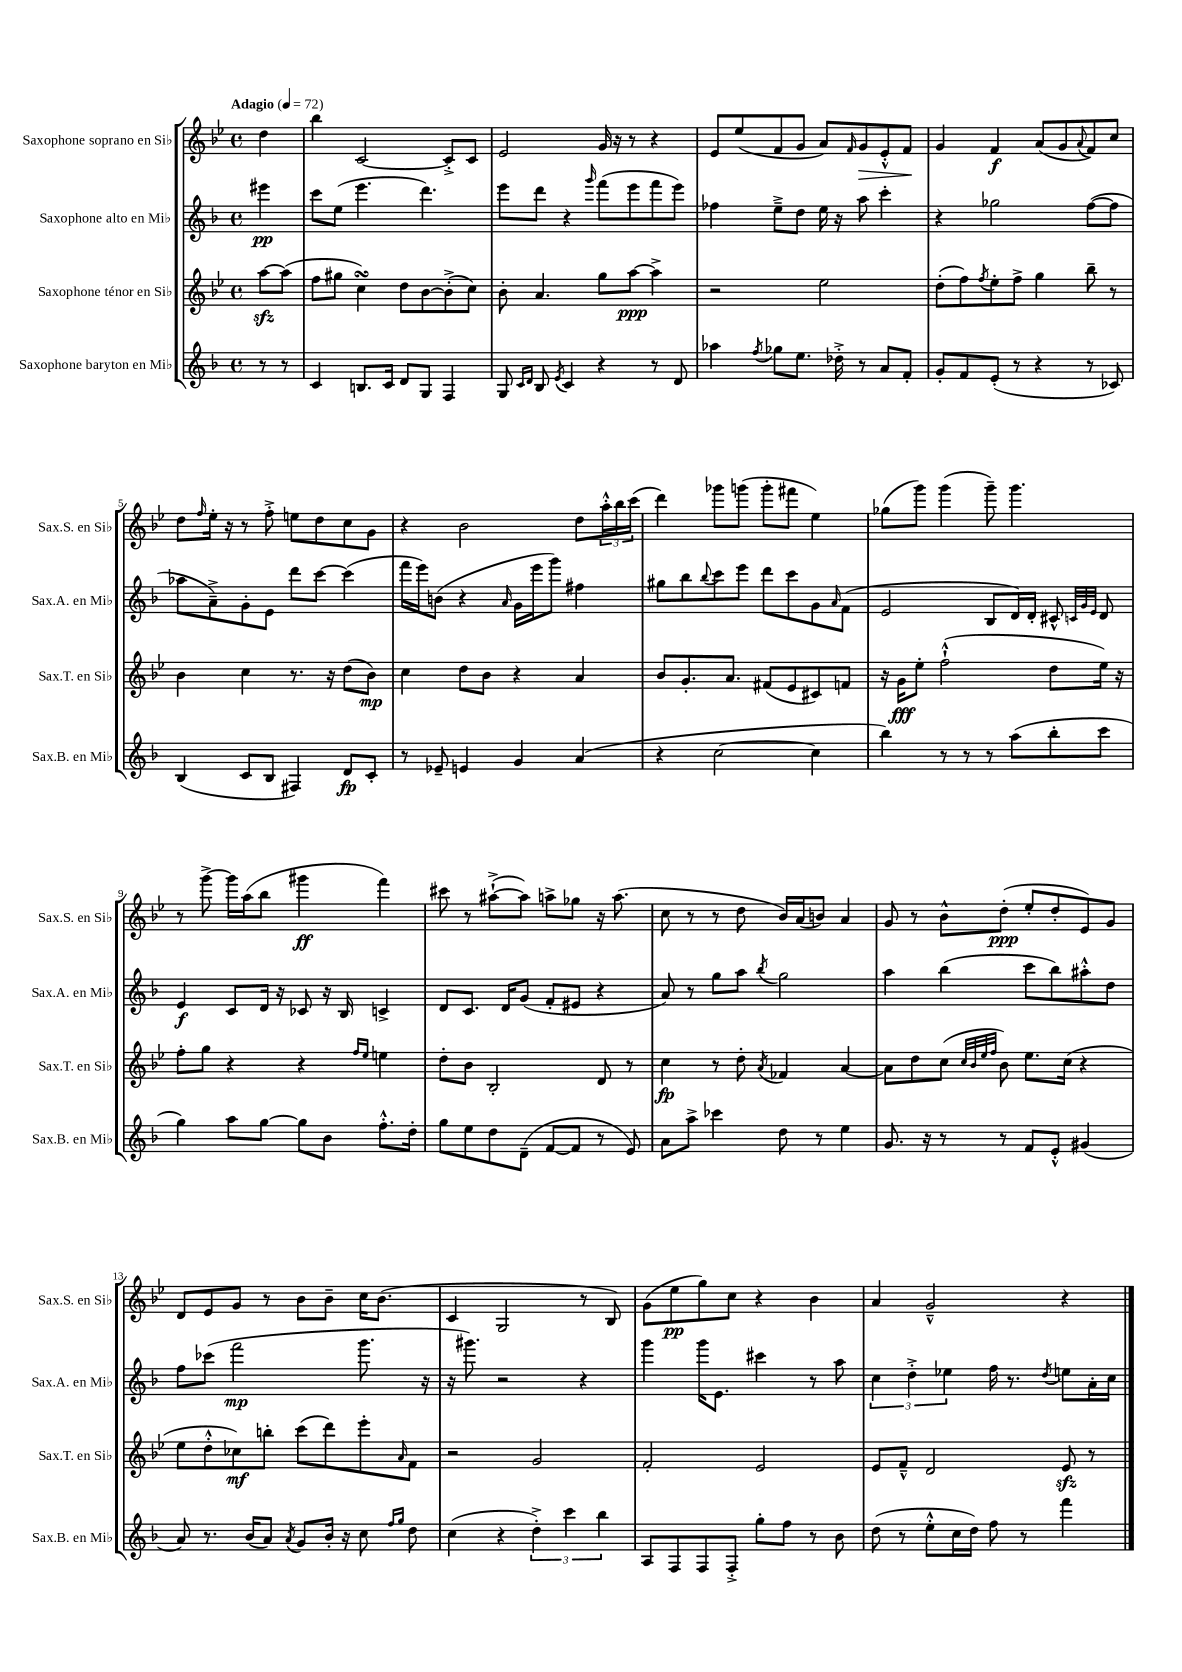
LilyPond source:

<<
\new StaffGroup <<
\new Staff = "s0" \with { instrumentName = "Saxophone soprano en Sib" shortInstrumentName = "Sax.S. en Sib" } {
    \clef treble \key bes \major \defaultTimeSignature \time 4/4 \partial 4 \tempo "Adagio" 4 = 72
    d''4 |
    bes''4 c'2~ c'8-.-> c'8 |
    ees'2 g'16 r16 r8 r4 |
    ees'8 ees''8( f'8 g'8 a'8) \grace { f'16 } g'8\> ees'8-.-^ f'8\! |
    g'4 f'4\f a'8( g'8 \appoggiatura { a'8 } f'8) c''8 |
    d''8 \grace { f''16 } ees''16-. r16 r8 f''8-.-> e''8 d''8 c''8 g'8 |
    r4 bes'2 d''8 \tuplet 3/2 { a''16-.-^ bes''16 c'''16( } |
    d'''4) ges'''8 g'''8( g'''8-. fis'''8 ees''4) |
    ges''8( g'''8) g'''4( g'''8--) g'''4. |
    r8 g'''8~-> g'''16 a''16( bes''8 gis'''4\ff f'''4) |
    cis'''8 r8 ais''8~-!->( ais''8) a''8-> ges''8 r16 a''8.( |
    c''8 r8 r8 d''8 bes'16) a'16( b'8) a'4 |
    g'8 r8 bes'8-^ d''8-.\ppp( ees''8-. d''8-. ees'8) g'8 |
    d'8 ees'8 g'8 r8 bes'8 bes'8-- c''16 bes'8.( |
    c'4 g2 r8 bes8) |
    g'8( ees''8\pp g''8) c''8 r4 bes'4 |
    a'4 g'2---^ r4 \bar "|." |
}
\new Staff = "s1" \with { instrumentName = "Saxophone alto en Mib" shortInstrumentName = "Sax.A. en Mib" } {
    \clef treble \key f \major \defaultTimeSignature \time 4/4 \partial 4
    eis'''4\pp |
    c'''8 e''8( e'''4. d'''4.) |
    e'''8 d'''8 r4 \grace { g'''16 } f'''8( e'''8 f'''8 e'''8) |
    fes''4 e''8---> d''8 e''16 r16 a''8 c'''4-. |
    r4 ges''2 f''8~( f''8 |
    aes''8 a'8--->) g'8-. e'8 d'''8 c'''8~ c'''4( |
    f'''16 e'''16) b'8( r4 \grace { a'16 } g'16 e'''16 g'''8) fis''4 |
    gis''8 bes''8 \appoggiatura { bes''8 } c'''8 e'''8 d'''8 c'''8 g'8 \grace { a'16 } f'8( |
    e'2 bes8 d'16) d'16-. cis'8-^ \grace { c'32 g'32 e'32 } d'8 |
    e'4\f c'8 d'16 r16 ces'8 r16 bes16 c'4-> |
    d'8 c'8. d'16 g'8( f'8-. eis'8 r4 |
    a'8) r8 g''8 a''8 \acciaccatura { bes''8 } g''2 |
    a''4 bes''4( c'''8 bes''8) ais''8-.-^ d''8 |
    f''8 ces'''8( f'''2\mp g'''8. r16 |
    r16 gis'''8.) r2 r4 |
    g'''4 g'''16 e'8. cis'''4 r8 a''8 |
    \tuplet 3/2 { c''4 d''4-.-> ees''4 } f''16 r8. \acciaccatura { d''8 } e''8 a'16-. c''16 \bar "|." |
}
\new Staff = "s2" \with { instrumentName = "Saxophone ténor en Sib" shortInstrumentName = "Sax.T. en Sib" } {
    \clef treble \key bes \major \defaultTimeSignature \time 4/4 \partial 4
    a''8~\sfz a''8( |
    f''8 gis''8 c''4\turn) d''8 bes'8~ bes'8-.->( c''8) |
    bes'8-. a'4. g''8 a''8~\ppp a''4-> |
    r2 ees''2 |
    d''8-.( f''8) \acciaccatura { f''8 } ees''8-. f''8-> g''4 bes''8-- r8 |
    bes'4 c''4 r8. r16 d''8( bes'8\mp) |
    c''4 d''8 bes'8 r4 a'4 |
    bes'8 g'8.-. a'8. fis'8( ees'8 cis'8) f'8 |
    r16 g'16\fff ees''8-. f''2-!-^( d''8 ees''16) r16 |
    f''8-. g''8 r4 r4 \grace { f''16 ees''16 } e''4 |
    d''8-. bes'8 bes2-. d'8 r8 |
    c''4\fp r8 d''8-. \acciaccatura { a'8 } fes'4 a'4~ |
    a'8 d''8 c''8( \grace { c''32 bes'32 ees''32 f''32 } bes'8) ees''8. c''16( r4 |
    ees''8 d''8-.-^ ces''8\mf) b''8-. c'''8( d'''8) ees'''8-. \grace { a'16 } f'8 |
    r2 g'2 |
    f'2-. ees'2 |
    ees'8 f'8---^ d'2 ees'8\sfz r8 \bar "|." |
}
\new Staff = "s3" \with { instrumentName = "Saxophone baryton en Mib" shortInstrumentName = "Sax.B. en Mib" } {
    \clef treble \key f \major \defaultTimeSignature \time 4/4 \partial 4
    r8 r8 |
    c'4 b8. c'16 d'8 g8 f4 |
    g8 \grace { c'16 d'16 } bes8 \acciaccatura { e'8 } c'4 r4 r8 d'8 |
    aes''4 \acciaccatura { f''8 } ges''8 e''8. des''16-.-> r8 a'8 f'8-. |
    g'8-. f'8 e'8-.( r8 r4 r8 ces'8) |
    bes4( c'8 bes8 fis4) d'8\fp c'8-. |
    r8 ees'8-- e'4 g'4 a'4( |
    r4 c''2~ c''4 |
    bes''4) r8 r8 r8 a''8( bes''8-. c'''8 |
    g''4) a''8 g''8~ g''8 bes'8 f''8.-.-^ d''16-. |
    g''8 e''8 d''8 d'8--( f'8~ f'8 r8 e'8) |
    a'8 a''8-> ces'''4 d''8 r8 e''4 |
    g'8. r16 r8 r8 f'8 e'8-.-^ gis'4( |
    a'8) r8. bes'16( a'8) \acciaccatura { a'8 } g'8 bes'16-. r16 c''8 \grace { f''16 g''16 } d''8 |
    c''4( r4 \tuplet 3/2 { d''4-.->) c'''4 bes''4 } |
    a8 f8 f8 f8-.-> g''8-. f''8 r8 bes'8 |
    d''8( r8 e''8-.-^ c''16 d''16) f''8 r8 f'''4 \bar "|." |
}
>>
>>
